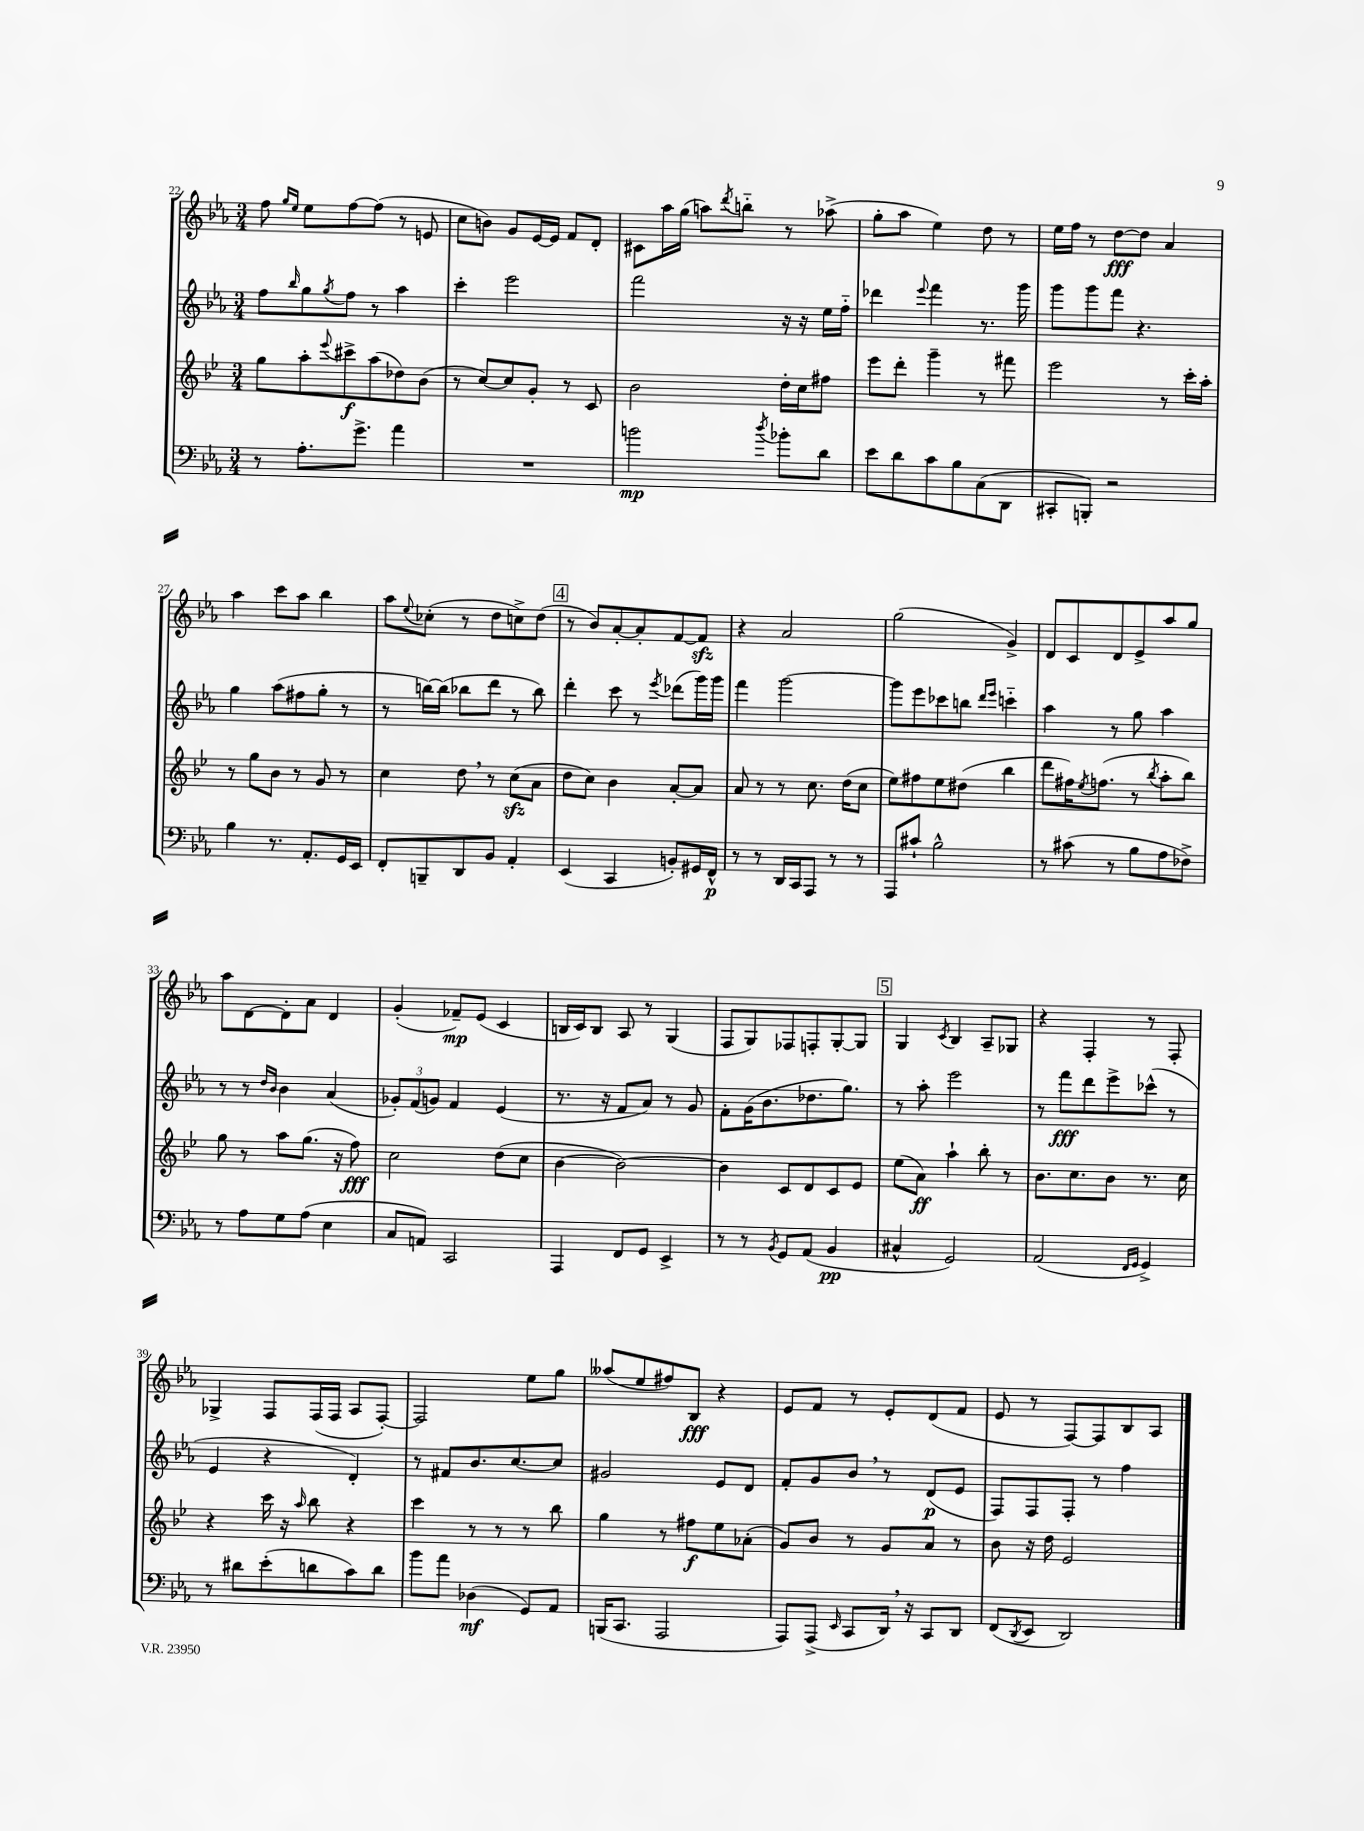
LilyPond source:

<<
\new StaffGroup <<
\new Staff = "s0" {
    \clef treble \key ees \major \numericTimeSignature \time 3/4
    f''8 \grace { g''16 ees''16 } ees''8 f''8~ f''8( r8 e'8 |
    c''8 b'8) g'8 ees'16~ ees'16 f'8 d'8-. |
    cis'8 aes''16 g''16( a''8) \acciaccatura { d'''8 } b''8-_ r8 aes''8->( |
    g''8-. aes''8 ees''4) d''8 r8 |
    ees''16 f''16 r8 d''8~\fff d''8 aes'4 |
    aes''4 c'''8 aes''8 bes''4 |
    aes''8 \appoggiatura { ees''8 } ces''8-.( r8 d''8 c''8->) d''8( |
    \mark \markup { \box "4" } r8 bes'8) aes'8~-. aes'8-. f'8~ f'8\sfz |
    r4 aes'2 |
    g''2( g'4->) |
    d'8 c'8 d'8 ees'8-> aes''8 g''8 |
    aes''8 d'8~ d'8-. aes'8 d'4 |
    g'4-.( fes'8--\mp) ees'8( c'4 |
    b16 c'16) b8 aes8 r8 g4( |
    f8 g8) fes8 f8-. g8~-. g8 |
    \mark \markup { \box "5" } g4 \acciaccatura { c'8 } bes4 aes8-- ges8 |
    r4 f4-. r8 f8-. |
    ges4-> f8 f16( f16 aes8 f8~-.) |
    f2 ees''8 g''8 |
    aeses''8( ees''8 fis''8) bes8\fff r4 |
    ees'8 f'8 r8 ees'8-. d'8( f'8 |
    ees'8 r8 f8~) f8 bes8 aes8 \bar "|." |
}
\new Staff = "s1" {
    \clef treble \key ees \major \numericTimeSignature \time 3/4
    f''8 \grace { bes''16 } g''8 \acciaccatura { g''8 } f''8 r8 aes''4 |
    c'''4-. ees'''2 |
    f'''2 r16 r16 ees''16 f''16-_ |
    des'''4 \appoggiatura { ees'''8 } f'''4 r8. g'''16 |
    g'''8 g'''8 f'''8 r4. |
    g''4 aes''8( fis''8 g''8-. r8 |
    r8 b''16~) b''16( bes''8 d'''8 r8 bes''8) |
    \mark \markup { \box "4" } d'''4-. c'''8 r8 \acciaccatura { ees'''8 } des'''8( g'''16) g'''16 |
    f'''4 g'''2~ |
    g'''8 ees'''8 ces'''8 b''8 \grace { d'''16 ees'''16 } c'''4-_ |
    aes''4 r8 g''8 aes''4 |
    r8 r8 \grace { d''16 bes'16 } bes'4 aes'4( |
    \tuplet 3/2 { ges'8-.) f'8( g'8) } f'4 ees'4( |
    r8. r16 f'8 aes'8) r8 g'8 |
    f'8-. g'16( bes'8. des''8. g''8.) |
    \mark \markup { \box "5" } r8 aes''8-. ees'''2 |
    r8 f'''8\fff d'''8 ees'''8-> ces'''8-^( r8 |
    ees'4 r4 d'4-.) |
    r8 fis'8 bes'8. c''8.~ c''8 |
    gis'2 ees'8 d'8 |
    f'8-. g'8 bes'8 \breathe r8 d'8\p( ees'8 |
    f8) f8 f8-. r8 f''4 \bar "|." |
}
\new Staff = "s2" {
    \clef treble \key bes \major \numericTimeSignature \time 3/4
    g''8 a''8-. \appoggiatura { ees'''8 } cis'''8->\f a''8( des''8) bes'8( |
    r8 c''8~) c''8 g'8-. r8 c'8 |
    bes'2 d''16-. c''16 fis''8 |
    ees'''8 d'''8-. g'''4-- r8 fis'''8 |
    ees'''2 r8 c'''16-. a''16-. |
    r8 g''8 bes'8 r8 g'8 r8 |
    c''4 d''8 \breathe r8 c''8\sfz( a'8 |
    \mark \markup { \box "4" } d''8 c''8) bes'4 a'8~-. a'8 |
    a'8 r8 r8 c''8. d''16( c''8 |
    ees''8) fis''8 ees''8 dis''8( bes''4 |
    d'''8 fis''16) \acciaccatura { ees''8 } f''8.( r8 \acciaccatura { bes''8 } a''8-. bes''8) |
    g''8 r8 a''8 g''8.( r16 f''8\fff) |
    c''2 d''8( c''8 |
    bes'4~ bes'2~) |
    bes'4 c'8 d'8 c'8 ees'8 |
    \mark \markup { \box "5" } ees''8( a'8\ff) a''4-! bes''8-. r8 |
    bes'8. c''8. bes'8 r8. c''16 |
    r4 c'''16 r16 \grace { a''16 } bes''8 r4 |
    c'''4 r8 r8 r8 bes''8 |
    g''4 r8 fis''8\f ees''8 aes'8-.( |
    g'8) bes'8 r8 g'8 a'8 r8 |
    bes'8 r16 d''16 ees'2 \bar "|." |
}
\new Staff = "s3" {
    \clef bass \key ees \major \numericTimeSignature \time 3/4
    r8 aes8.-. g'8.-> aes'4 |
    R2. |
    b'2\mp \acciaccatura { d''8 } bes'8-. d'8 |
    ees'8 d'8 c'8 bes8 c8( d,8 |
    cis,8-. b,,8-.) r2 |
    bes4 r8. aes,8.-. g,16 ees,16 |
    f,8-. b,,8-- d,8 bes,8 aes,4-. |
    \mark \markup { \box "4" } ees,4( c,4 b,8-.) gis,16 f,16-^\p |
    r8 r8 d,16 c,16 aes,,8 r8 r8 |
    aes,,8 cis'8-! bes2-^ |
    r8 cis'8( r8 bes8 aes8 fes8->) |
    r8 aes8 g8 aes8( ees4 |
    c8 a,8) c,2 |
    aes,,4 f,8 g,8 ees,4-> |
    r8 r8 \acciaccatura { bes,8 } g,8 aes,8( bes,4\pp |
    \mark \markup { \box "5" } cis4-^ g,2) |
    aes,2( \grace { f,16 g,16 } g,4->) |
    r8 dis'8 ees'8-.( d'8 c'8) d'8 |
    bes'8 aes'8 des4\mf( g,8) aes,8 |
    b,,16( c,8. aes,,2 |
    aes,,8) aes,,8->( \grace { ees,16 } c,8 d,16) \breathe r16 c,8 d,8 |
    f,8( \acciaccatura { d,8 } ees,8 d,2) \bar "|." |
}
>>
>>
\layout { \context { \Score currentBarNumber = #22 } }
